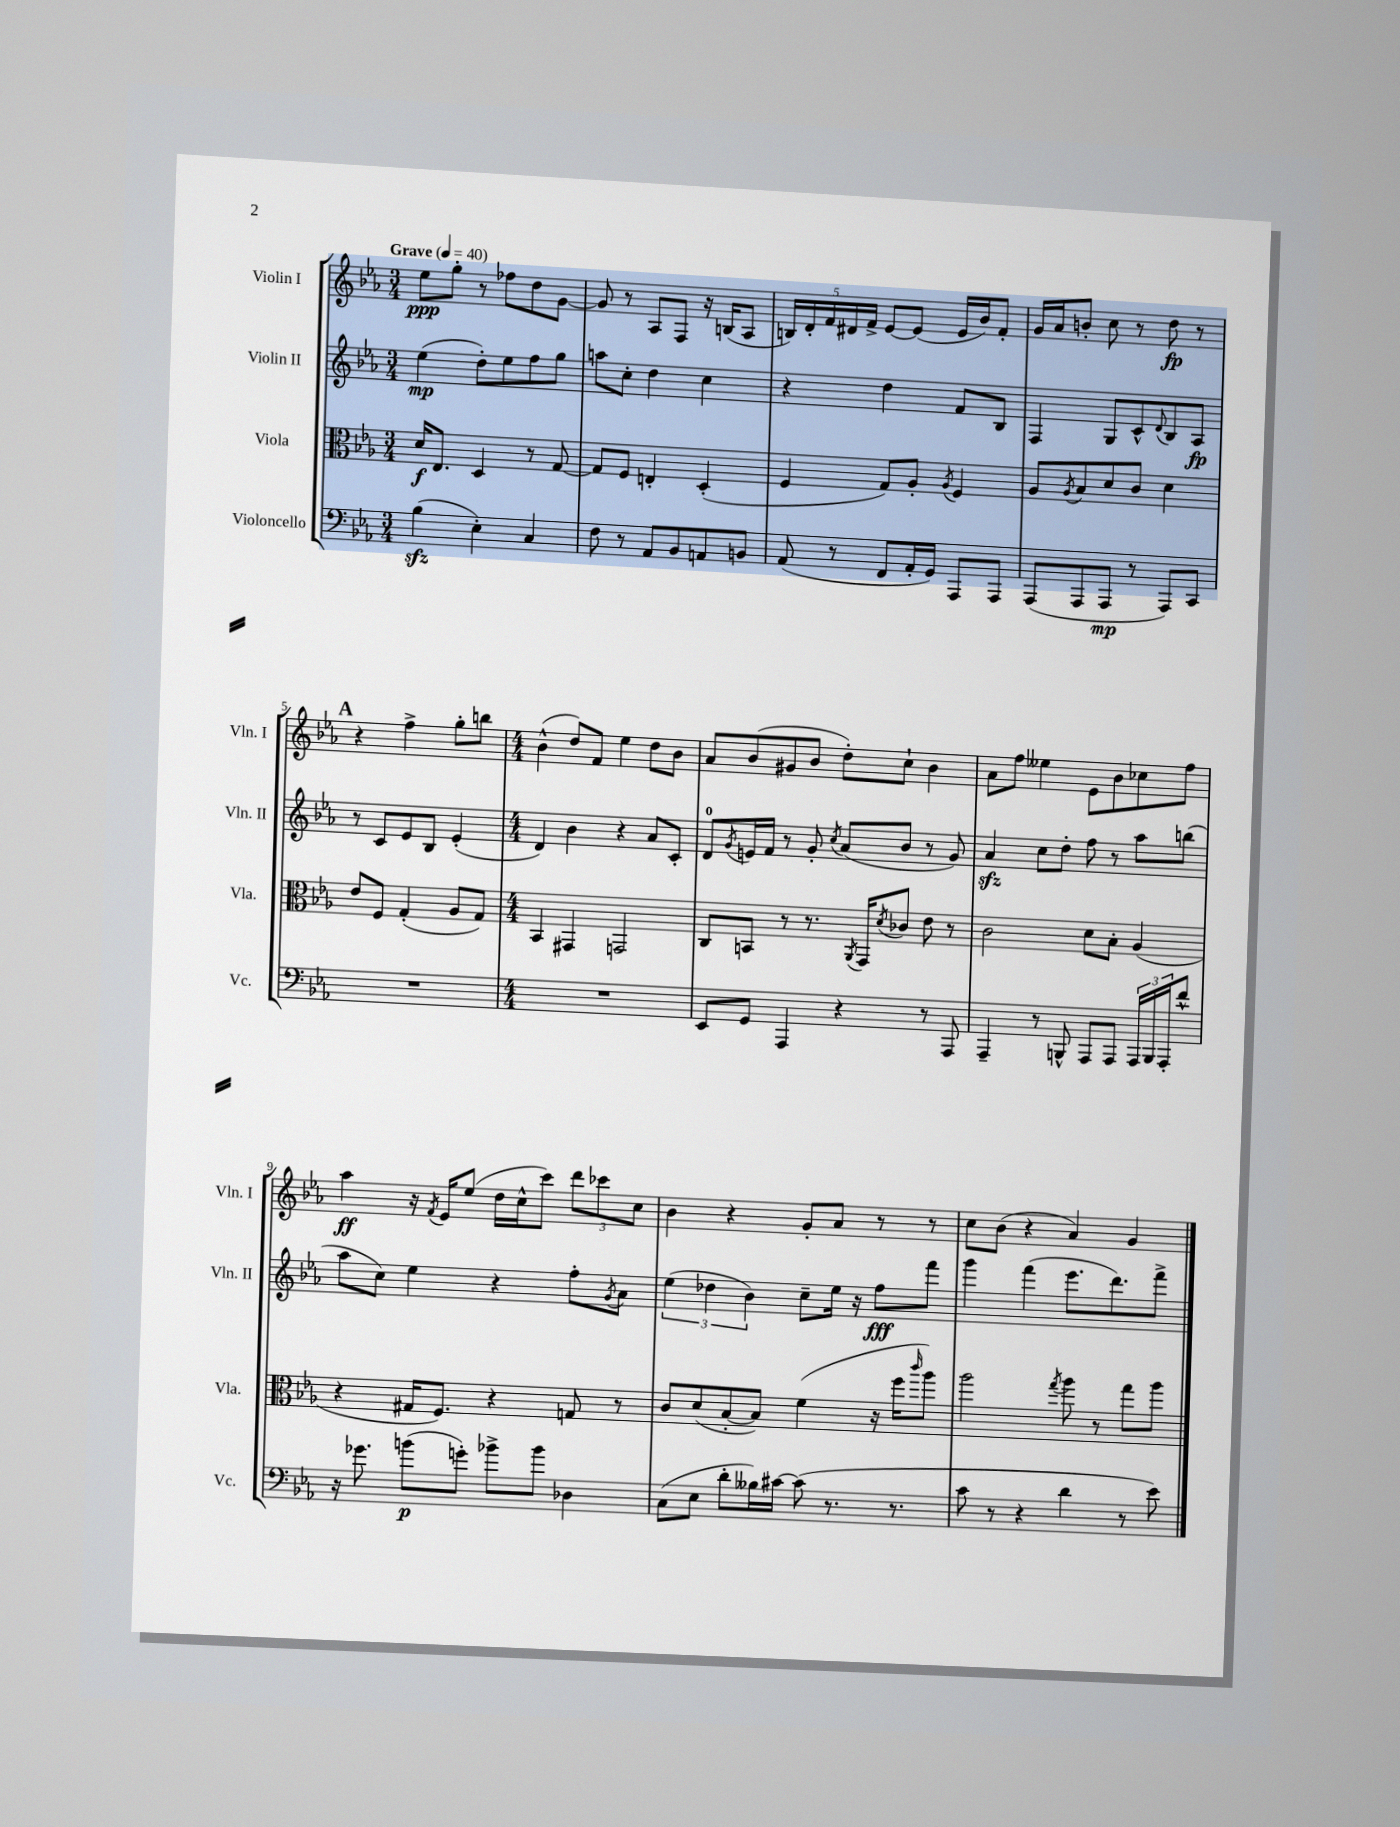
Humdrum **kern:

**kern	**dynam	**kern	**dynam	**kern	**dynam	**kern	**dynam
*part4	*part4	*part3	*part3	*part2	*part2	*part1	*part1
*staff4	*staff4	*staff3	*staff3	*staff2	*staff2	*staff1	*staff1
*I"Violoncello	*	*I"Viola	*	*I"Violin II	*	*I"Violin I	*
*I'Vc.	*	*I'Vla.	*	*I'Vln. II	*	*I'Vln. I	*
*clefF4	*	*clefC3	*	*clefG2	*	*clefG2	*
*k[b-e-a-]	*	*k[b-e-a-]	*	*k[b-e-a-]	*	*k[b-e-a-]	*
*M3/4	*	*M3/4	*	*M3/4	*	*M3/4	*
*MM40	*	*MM40	*	*MM40	*	*MM40	*
=1	=1	=1	=1	=1	=1	=1	=1
!	!	!	!	!	!	!LO:TX:a:B:t=Grave	!
(4B-zz\	.	16d/KL	f	(4ee-\	mp	8ee-\L	ppp
.	.	8.E-/J	.	.	.	.	.
.	.	.	.	.	.	8gg'\J	.
4E-'\)	.	4D/	.	8dd'\L)	.	8r	.
.	.	.	.	8ee-\	.	8ff-X\L	.
4C/	.	8r	.	8ff\	.	8dd\	.
.	.	[8G/	.	8gg\J	.	[8g\J	.
=2	=2	=2	=2	=2	=2	=2	=2
8F\	.	8G/L]	.	8aan\L	.	8g/]	.
8r	.	8F/J	.	8cc'\J	.	8r	.
8AA-/L	.	4En'/	.	4dd\	.	8A-/L	.
8BB-/	.	.	.	.	.	8F/J	.
8AAn/	.	(4D'/	.	4cc\	.	16r	.
.	.	.	.	.	.	(16Bn/KL	.
8BBn/J	.	.	.	.	.	8A-/J	.
=3	=3	=3	=3	=3	=3	=3	=3
(8AA-/	.	4F/	.	4r	.	20Bn/LL)	.
.	.	.	.	.	.	20d'/	.
.	.	.	.	.	.	20f/	.
8r	.	.	.	.	.	.	.
.	.	.	.	.	.	20d#X/	.
.	.	.	.	.	.	20f^/JJ	.
8FF/L	.	8G/L)	.	4dd\	.	[8e-/L	.
16AA-'/L	.	8A-'/J	.	.	.	(8e-/J]	.
16GG/JJ)	.	.	.	.	.	.	.
.	.	8qA-/	.	.	.	.	.
8AAA-/L	.	4F/	.	8f/L	.	16e-/LL	.
.	.	.	.	.	.	16b-/J)	.
8AAA-/J	.	.	.	8B-/J	.	8f'/J	.
=4	=4	=4	=4	=4	=4	=4	=4
(8AAA-/L	.	8A-/L	.	4F/	.	16g/LL	.
.	.	.	.	.	.	16a-/J	.
.	.	8qA-/	.	.	.	.	.
8AAA-/	.	8B-/	.	.	.	8bn'/J	.
8AAA-/J	mp	8d/	.	8G/L	.	8cc\	.
8r	.	8c/J	.	8c^^/	.	8r	.
.	.	.	.	8qqd/	.	.	.
8AAA-/L)	.	4d\	.	8B-/	.	8dd\	fp
8CC/J	.	.	.	8A-/J	fp	8r	.
!!LO:LB:g=z
!!LO:REH:place=s1:t=A
=5	=5	=5	=5	=5	=5	=5	=5
2.r	.	8e-/L	.	8r	.	4r	.
.	.	8F/J	.	8c/L	.	.	.
.	.	(4G'/	.	8e-/	.	4ff^\	.
.	.	.	.	8B-/J	.	.	.
.	.	8A-/L	.	(4e-'/	.	8gg'\L	.
.	.	8G/J)	.	.	.	8bbn\J	.
=6	=6	=6	=6	=6	=6	=6	=6
*M4/4	*	*M4/4	*	*M4/4	*	*M4/4	*
1r	.	4BB-/	.	4d/)	.	(4b-^^\	.
.	.	4GG#X/	.	4b-\	.	8dd/L)	.
.	.	.	.	.	.	8f/J	.
.	.	2GGn/	.	4r	.	4ee-\	.
.	.	.	.	8a-/L	.	8dd\L	.
.	.	.	.	8c'/J	.	8b-\J	.
=7	=7	=7	=7	=7	=7	=7	=7
8EE-/L	.	8C/L	.	8d/L	.	8a-/L	.
.	.	.	.	8qg/	.	.	.
8GG/J	.	8BBn/J	.	16en/L	.	(8b-/	.
.	.	.	.	16f/JJ	.	.	.
4AAA-/	.	8r	.	8r	.	8g#X/	.
.	.	8.r	.	8g'/	.	8b-/J	.
.	.	.	.	8qcc/	.	.	.
4r	.	.	.	(8a-/L	.	8dd'\L)	.
.	.	8qAA-/	.	.	.	.	.
.	.	16GG/KL	.	.	.	.	.
.	.	8qd/	.	.	.	.	.
.	.	8c-X/J	.	8b-/J	.	8cc`\J	.
8r	.	8e-\	.	8r	.	4b-\	.
8AAA-/	.	8r	.	8g/)	.	.	.
=8	=8	=8	=8	=8	=8	=8	=8
4AAA-~/	.	2c\	.	4a-zz/	.	8a-\L	.
.	.	.	.	.	.	8ff\J	.
8r	.	.	.	8cc\L	.	4ee--X\	.
8BBBn^^/	.	.	.	8dd'\J	.	.	.
8AAA-/L	.	8d\L	.	8ff\	.	8e-\L	.
8AAA-/J	.	8B-'\J	.	8r	.	8b-\	.
24AAA-/LL	.	(4A-/	.	8aa-\L	.	8cc-X\	.
24BBB/	.	.	.	.	.	.	.
24AAA-'/J	.	.	.	.	.	.	.
8f^^/J	.	.	.	(8bbn\J	.	8ff\J	.
!!LO:LB:g=z
=9	=9	=9	=9	=9	=9	=9	=9
16r	.	4r	.	8aa-\L	.	4aa-\	ff
8.g-X\	.	.	.	.	.	.	.
.	.	.	.	8cc\J)	.	.	.
(8bn\L	p	16G#X/KL	.	4ee-\	.	16r	.
.	.	.	.	.	.	8qf/	.
.	.	8.F/J)	.	.	.	16e-/KL	.
8gn'\J)	.	.	.	.	.	(8ee-/J	.
8b-X^\L	.	4r	.	4r	.	16dd\LL	.
.	.	.	.	.	.	16cc^^\J	.
8b-\J	.	.	.	.	.	8ccc\J)	.
4D-X\	.	8Gn/	.	8ff'\L	.	12ddd\L	.
.	.	.	.	.	.	12ccc-X\	.
.	.	.	.	8qg/	.	.	.
.	.	8r	.	8a-\J	.	.	.
.	.	.	.	.	.	12cc\J	.
=10	=10	=10	=10	=10	=10	=10	=10
(8C\L	.	8c/L	.	(6ee-\	.	4b-\	.
8E-\J	.	(8d/	.	.	.	.	.
.	.	.	.	6dd-X\	.	.	.
8d'\L	.	[8B-'/	.	.	.	4r	.
.	.	.	.	6b-\)	.	.	.
16B--X\L)	.	8B-/J])	.	.	.	.	.
[16c#X\JJ	.	.	.	.	.	.	.
(8c#\]	.	(4f\	.	8cc~\L	.	8g'/L	.
8.r	.	.	.	16ee-\Jk	.	8a-/J	.
.	.	.	.	16r	.	.	.
.	.	16r	.	8ff\L	fff	8r	.
8.r	.	16ff\KL	.	.	.	.	.
.	.	16qqccc/	.	.	.	.	.
.	.	8aa-\J)	.	8fff\J	.	8r	.
=11	=11	=11	=11	=11	=11	=11	=11
8c\	.	2aa-\	.	4ggg\	.	8cc\L	.
8r	.	.	.	.	.	(8b-\J	.
4r	.	.	.	(4fff\	.	4r	.
.	.	8qgg/	.	.	.	.	.
4d\	.	8aa-\	.	8.eee-\L	.	4a-/)	.
.	.	8r	.	.	.	.	.
.	.	.	.	8.ddd\)	.	.	.
8r	.	8gg\L	.	.	.	4g/	.
8e-\)	.	8aa-\J	.	8fff^\J	.	.	.
==	==	==	==	==	==	==	==
*-	*-	*-	*-	*-	*-	*-	*-
